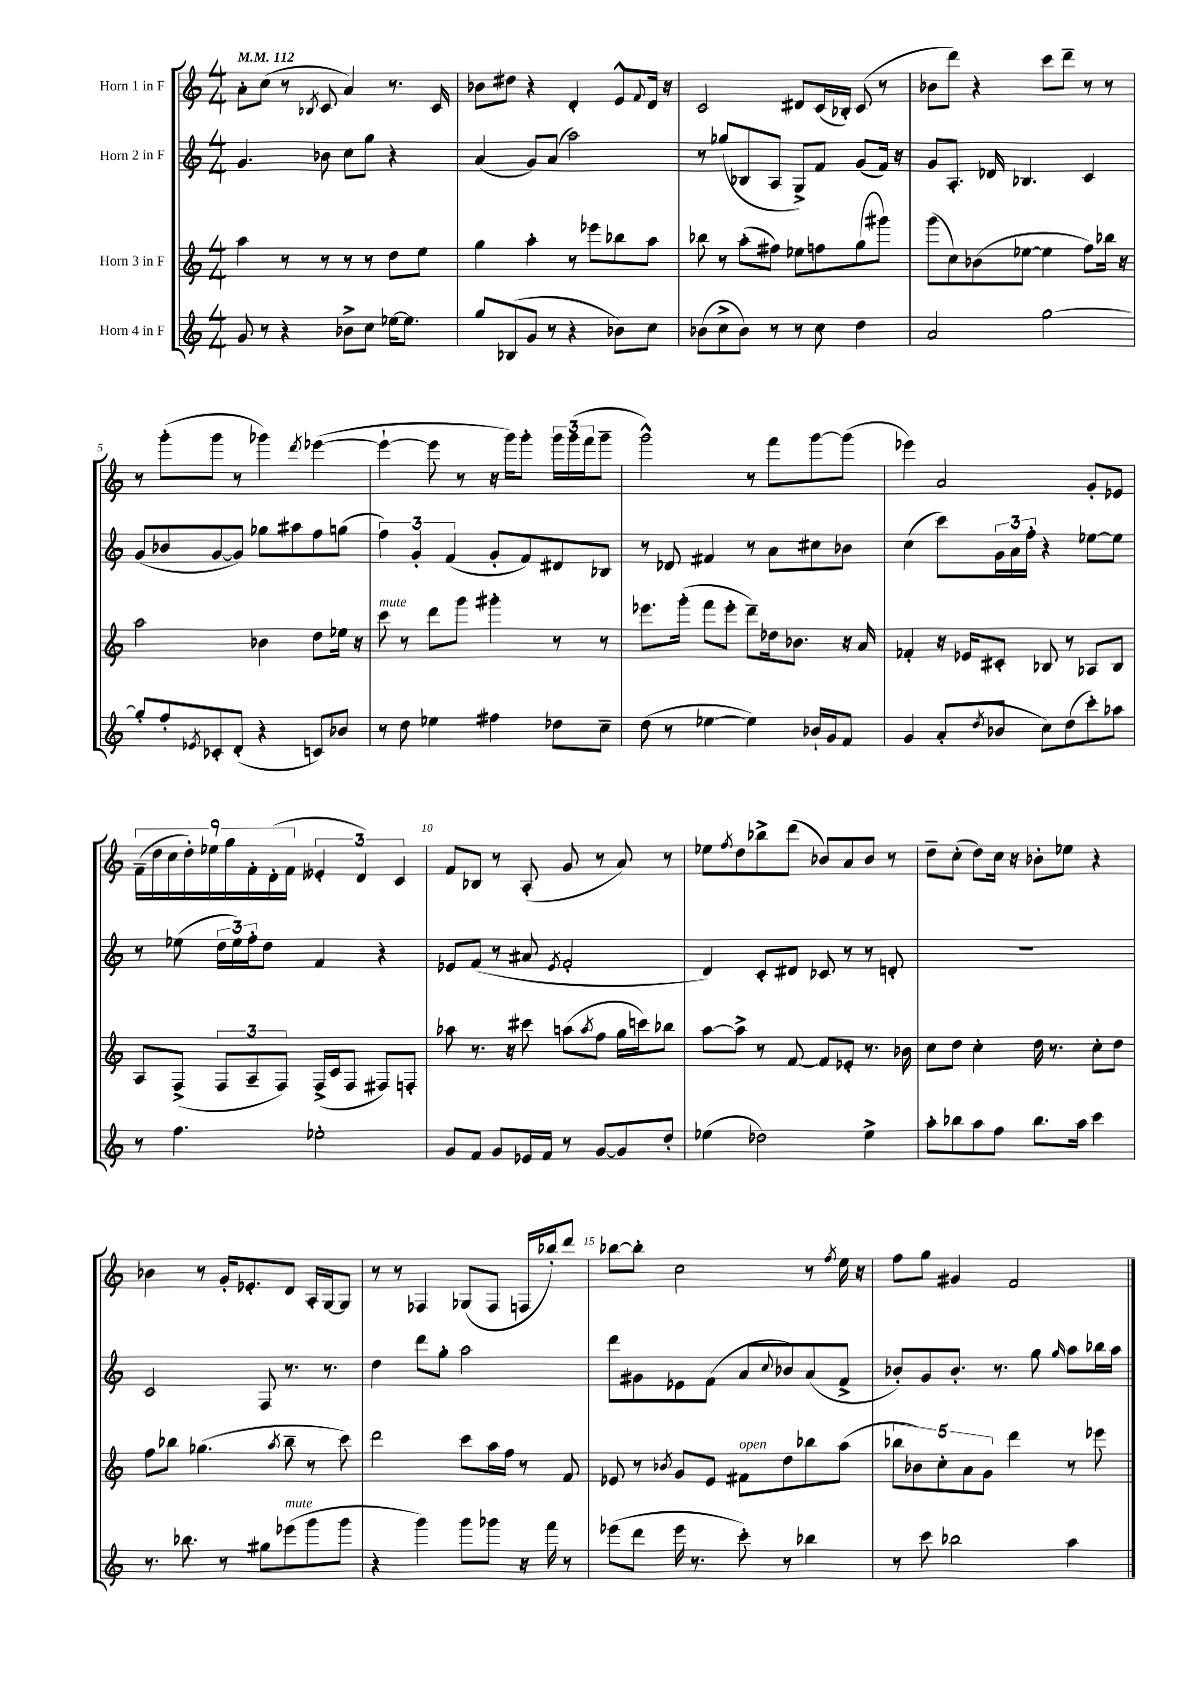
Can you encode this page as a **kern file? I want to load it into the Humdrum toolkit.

**kern	**kern	**kern	**kern
*part4	*part3	*part2	*part1
*staff4	*staff3	*staff2	*staff1
*I"Horn 4 in F	*I"Horn 3 in F	*I"Horn 2 in F	*I"Horn 1 in F
*clefG2	*clefG2	*clefG2	*clefG2
*k[]	*k[]	*k[]	*k[]
*M4/4	*M4/4	*M4/4	*M4/4
*MM112	*MM112	*MM112	*MM112
=1	=1	=1	=1
8g/	4aa\	4.g/	8a'\L
8r	.	.	(8cc\J
4r	8r	.	8r
.	.	.	8qB-X/
.	8r	8b-X\	8c/
8b-X^\L	8r	8cc\L	4a/)
8cc\J	8r	8gg\J	.
[16ee-X\KL	8dd\L	4r	8.r
8.ee-\J]	.	.	.
.	8ee\J	.	.
.	.	.	16c/
=2	=2	=2	=2
8gg/L	4gg\	(4a/	8b-X\L
(8B-X/	.	.	8dd#X\J
8g/J	4aa'\	8g/L)	4r
8r	.	(8a/J	.
4r	8r	2aa\)	4d'/
.	8eee-X\L	.	.
8b-X\L)	8bb-X\	.	8e^^/L
.	.	.	8qqf/
8cc\J	8aa\J	.	16d/Jk
.	.	.	16r
=3	=3	=3	=3
(8b-X\L	8bb-X\	8r	2c/
8cc^\	8r	(8gg-X/L	.
8b-\J)	(8aa'\L	8B-X/	.
8r	8ff#X\J)	8A/J	.
8r	8ee-X\L	8G^/L)	8d#X/L
8cc\	8ffn\	8f/J	(16c/L
.	.	.	16B-X'/JJ)
4dd\	(8gg\	(8g/L	(8c/
.	8ggg#X\J)	16f/Jk)	8r
.	.	16r	.
=4	=4	=4	=4
2a/	(8ggg\L	8g/L	8b-X\L
.	8cc\)	8.A'/J	8ddd\J)
.	(8b-X\	.	4r
.	.	16d-X/	.
.	[8ee-X\J	4.B-X/	.
[2gg\	4ee-\]	.	8ccc\L
.	.	.	8ddd~\J
.	8ff\L)	4c/	8r
.	16bb-X\Jk	.	8r
.	16r	.	.
!!LO:LB:g=z
=5	=5	=5	=5
8gg'/L]	2aa\	(8g/L	8r
8ff'/	.	8b-X/	(8ggg'\L
8qe-X/	.	.	.
8c-X'/	.	[8g/	8ggg\J
(8d'/J	.	8g/J])	8r
4r	4b-X\	8gg-X\L	4ggg-X\)
.	.	8aa#X\	.
.	.	.	8qddd/
8cn/L)	8dd\L	8ff\	([4eee-X\
8b-X/J	16ee-X\Jk	(8ggn\J	.
.	16r	.	.
=6	=6	=6	=6
!	!LO:TX:a:i:t=mute	!	!
8r	8ccc\	6ff\)	4eee-`\_
8dd\	8r	.	.
.	.	6g'/	.
4ee-X\	8ddd\L	.	8eee-\]
.	.	(6f/	.
.	8ggg\J	.	8r
4ff#X\	4ggg#X'\	8g'/L	16r
.	.	.	16ggg\KL)
.	.	8f/)	8ggg'\J
8dd-X\L	8r	8d#X/	24ggg\LL
.	.	.	(24ggg\
.	.	.	24fff\J
8cc~\J	8r	8B-X/J	8ggg~\J
=7	=7	=7	=7
(8dd\	8.eee-X\L	8r	2ggg^^\)
8r	.	8d-X/	.
.	(16ggg'\Jk	.	.
[4ee-X\	8fff\L	4f#X/	.
.	8eee-'\J	.	.
4ee-\])	8ddd~\L)	8r	8r
.	16dd-X\k	8a\L	8fff\L
.	8.b-X\J	.	.
16b-X`/LL	.	8cc#X\	[8ggg\
16g/J	.	.	.
8f/J	16r	8b-X\J	(8ggg\J]
.	16a/	.	.
=8	=8	=8	=8
4g/	4f-X'/	(4cc\	4eee-X\)
(8a'/L	16r	8ccc\L)	2a/
.	16e-X/KL	.	.
8qdd/	.	.	.
8b-X/J	8c#X'/J	24g\L	.
.	.	24a\	.
.	.	24ff'\JJ	.
8cc\L)	8B-X/	4r	.
(8dd\	8r	.	.
8ccc'\)	8A-X/L	[8ee-X\L	8g'/L
8aa-X\J	8B-/J	8ee-\J]	8e-X/J
!!LO:LB:g=z
=9	=9	=9	=9
8r	8A/L	8r	(18f~\LL
.	.	.	18dd\
.	.	.	18cc\
4.ff\	(8F^/J	(8ee-X\	.
.	.	.	18dd'\)
.	.	.	18ee-X\
.	12F/L	24dd\LL	.
.	.	.	18gg\
.	.	24ee-\)	.
.	12A~/	24ff'\J	18f'\
.	.	8dd\J	.
.	.	.	(18d'\
.	12F/J)	.	.
.	.	.	18f\JJ
2ee-X'\	(16F^/LL	4f/	6e--X'/
.	16c/J	.	.
.	8F/J	.	.
.	.	.	6d/)
.	8F#X/L)	4r	.
.	.	.	6c/
.	8Fn'/J	.	.
=10	=10	=10	=10
8g/L	8aa-X\	8e-X/L	8f/L
8f/J	8.r	(8f/J	8B-X/J
8g/L	.	8r	8r
.	16r	.	.
16e-X/L	8ccc#X\	8a#X/	(8A'/
16f/JJ	.	.	.
.	.	8qe-/	.
8r	(8aan\L	2f'/	8g/
.	8qaa/	.	.
[8g/L	8ff\J	.	8r
8g/]	16gg\LL	.	8a/)
.	16cccn\J)	.	.
8dd'/J	8bb-X\J	.	8r
=11	=11	=11	=11
(4ee-X\	[8aa\L	4d/)	8ee-X\L
.	.	.	8qff/
.	8aa^\J]	.	8dd\
2dd-X\)	8r	8c'/L	8bb-X^\
.	[8f/	8d#X/J	(8ddd\J
.	8f/L]	8c-X/	8b-X/L)
.	8e-X'/J	8r	8a/
4ee-^\	8.r	8r	8b-/J
.	.	8dn'/	8r
.	16b-X\	.	.
=12	=12	=12	=12
8aa'\L	8cc\L	1r	8dd~\L
8bb-X\	8dd\J	.	(8cc'\J
8aa\	4cc'\	.	8dd\L)
8ff\J	.	.	16cc\Jk
.	.	.	16r
8.bb-\L	16dd\	.	8b-X'\L
.	8.r	.	.
.	.	.	8ee-X\J
16aa\Jk	.	.	.
4ccc\	8cc'\L	.	4r
.	8dd\J	.	.
!!LO:LB:g=z
=13	=13	=13	=13
8.r	8ff\L	2c/	4b-X\
.	8bb-X\J	.	.
8.bb-X\	.	.	.
.	(4.gg-X\	.	8r
8r	.	.	16g'/KL
.	.	.	8.e-X'/
8gg#X\L	.	8F/	.
.	8qaa/	.	.
!LO:TX:a:i:t=mute	!	!	!
(8eee-X\	8bb-~\	8.r	8d/J
8ggg\	8r	.	16A'/LL
.	.	8.r	[16G/J
8ggg\J	8ccc\)	.	8G/J]
=14	=14	=14	=14
4r	2ddd\	4dd\	8r
.	.	.	8r
4ggg\)	.	8ddd\L	4F-X/
.	.	8gg'\J	.
8ggg\L	8ccc\L	2aa\	(8G-X/L
8ggg-X\J	16aa\L	.	8F-/J
.	16ff\JJ	.	.
16r	8r	.	16Fn/LL
16fff\	.	.	16bb-X'/J)
8r	8f/	.	8ddd/J
=15	=15	=15	=15
(8eee-X\L	8e-X/	8ddd\L	[8bb-X\L
8ddd\J	8r	8g#X\	8bb-'\J]
.	8qb-X/	.	.
16eee-\	8g/L	8e-X\	2cc\
8.r	.	.	.
.	8e-/J	(8f\J	.
!	!LO:TX:a:i:t=open	!	!
8ccc'\)	8f#X\L	8a/L	.
.	.	8qqcc/	.
8r	8dd\	8b-X/)	.
4bb-X\	8bb-X\	(8a/	8r
.	.	.	8qff/
.	(8aa\J	8f^/J	16ee\
.	.	.	16r
=16	=16	=16	=16
8r	10bb-X\L	8b-X'/L)	8ff\L
.	10b-X\)	.	.
8ccc\	.	8g/	8gg\J
.	10cc'\	.	.
2bb-X\	.	8.b-'/J	4g#X/
.	10a\	.	.
.	10g\J	.	.
.	.	8.r	.
.	4ddd\	.	2f/
.	.	8gg\	.
.	.	16qqgg/	.
4aa\	8r	8aa\L	.
.	8eee-X\	16bb-X\L	.
.	.	16aa\JJ	.
==	==	==	==
*-	*-	*-	*-
